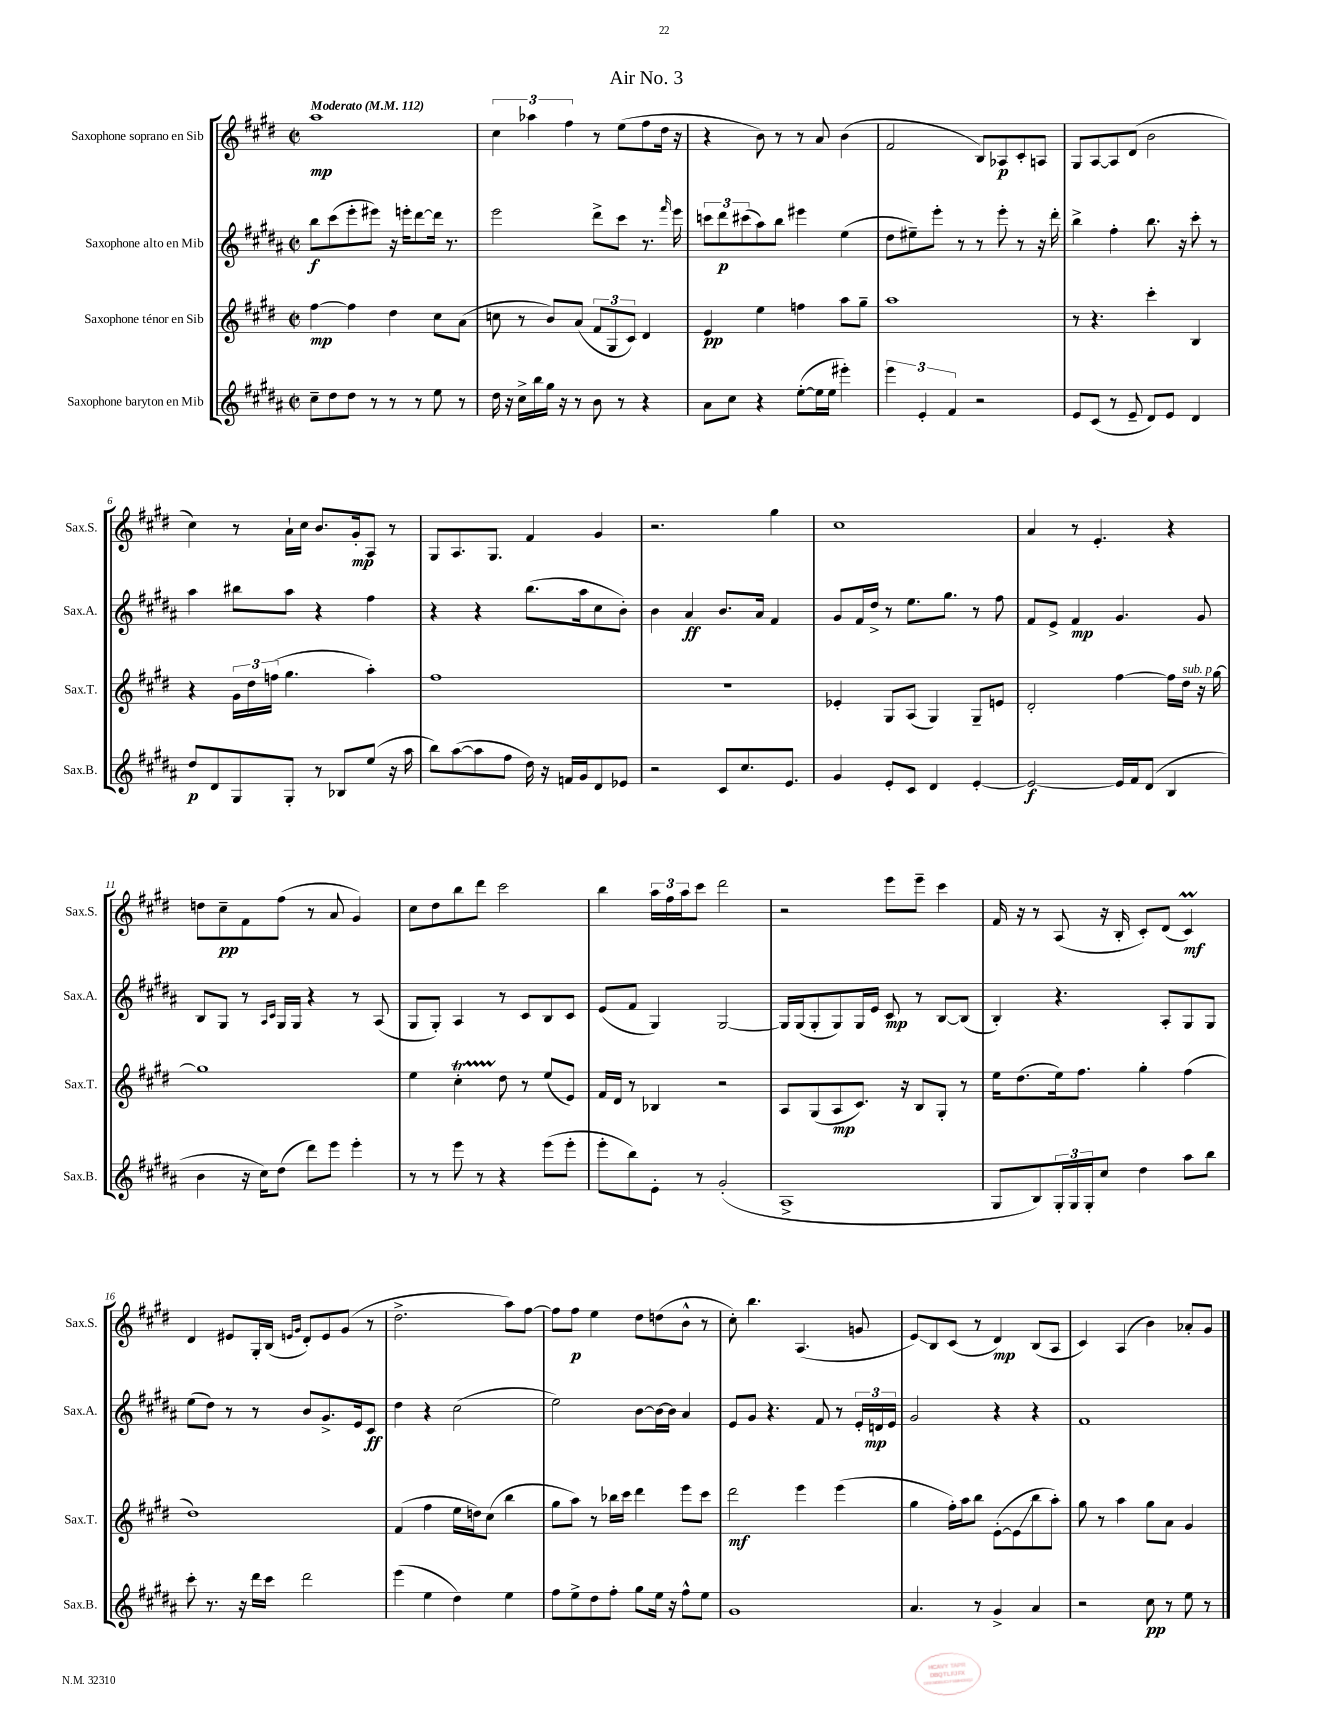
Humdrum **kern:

**kern	**kern	**kern	**kern
*staff4	*staff3	*staff2	*staff1
*clefG2	*clefG2	*clefG2	*clefG2
*k[f#c#g#d#a#]	*k[f#c#g#d#]	*k[f#c#g#d#a#]	*k[f#c#g#d#]
*M2/2	*M2/2	*M2/2	*M2/2
*met(c|)	*met(c|)	*met(c|)	*met(c|)
*MM112	*MM112	*MM112	*MM112
8cc#~	[4ff#	8bb	1aa
8dd#	.	(8ccc#	.
8dd#	4ff#]	8eee'	.
8r	.	8eee#)	.
8r	4dd#	16r	.
.	.	16eee'	.
8r	.	[8ddd#	.
8ee	8cc#	16ddd#]	.
.	.	8.r	.
8r	(8a	.	.
=	=	=	=
16dd#	8cc	2eee	6cc#
16r	.	.	.
16cc#^	8r	.	.
.	.	.	6aa-
16bb	.	.	.
16gg#	8b)	.	.
16r	.	.	.
.	.	.	6ff#
8r	(8a	.	.
8b	12f#	8ddd#^	8r
.	12G#	.	.
8r	.	8ccc#	(8ee
.	12c#)	.	.
4r	4d#	8.r	8ff#
.	.	.	16dd#
.	.	16qqfff#	.
.	.	16eee	16r
=	=	=	=
8a#	4e	12ccc	4r
.	.	12ddd#	.
8cc#	.	.	.
.	.	(12ccc#	.
4r	4ee	8aa#)	8b)
.	.	8bb	8r
([8ee'	4ff	4eee#	8r
16ee]	.	.	8a
16ee	.	.	.
4eee#')	8aa	(4ee	(4b
.	8gg#~	.	.
=	=	=	=
6eee	1aa	8dd#	2f#
.	.	8ee#~)	.
6e'	.	.	.
.	.	8eee'	.
6f#	.	.	.
.	.	8r	.
2r	.	8r	8B)
.	.	8eee'	8A-
.	.	8r	8c#'
.	.	16r	8A
.	.	16ddd#'	.
=	=	=	=
8e	8r	4bb^	8G#
(8c#	4.r	.	[8A
8r	.	4ff#'	8A]
8e~	.	.	(8d#
8d#)	4ccc#'	8.bb	2b
8e	.	.	.
.	.	16r	.
4d#	4B	8ccc#'	.
.	.	8r	.
=	=	=	=
8dd#	4r	4aa#	4cc#)
8d#	.	.	.
8G#	24g#	8bb#	8r
.	24dd#	.	.
.	(24ff	.	.
8G#'	4.gg#	8aa#	16a`
.	.	.	16cc#
8r	.	4r	8.b
8B-	.	.	.
.	.	.	16g#'
(8ee	4aa')	4ff#	8A
16r	.	.	8r
16aa#	.	.	.
=	=	=	=
8bb)	1ff#	4r	8G#
([8aa#	.	.	8.A
8aa#]	.	4r	.
.	.	.	8.G#
8ff#	.	.	.
16dd#)	.	(8.bb	4f#
16r	.	.	.
16f	.	.	.
16g#	.	16aa#	.
8d#	.	8cc#	4g#
8e-	.	8b')	.
=	=	=	=
2r	1r	4b	2.r
.	.	4a#	.
8c#	.	8.b	.
8.cc#	.	.	.
.	.	16a#	.
.	.	4f#	4gg#
8.e	.	.	.
=	=	=	=
4g#	4e-'	8g#	1cc#
.	.	16f#	.
.	.	16dd#^	.
8e'	8G#	8r	.
8c#	(8A	8.ee	.
4d#	4G#)	.	.
.	.	8.gg#	.
[4e'	8G#~	8r	.
.	8e	8ff#	.
=	=	=	=
2e_	2d#'	8f#	4a
.	.	8e^	.
.	.	4f#	8r
.	.	.	4.e'
16e]	[4ff#	4.g#	.
16f#	.	.	.
(8d#	.	.	.
4B	16ff#]	.	4r
.	16dd#	.	.
.	16r	8g#	.
.	[16gg#	.	.
=	=	=	=
4b	1gg#]	8B	8dd
.	.	8G#	8cc#~
16r	.	8r	8f#
16cc#)	.	.	.
.	.	16qqA#	.
.	.	16qqc#	.
(8dd#	.	16G#	(8ff#
.	.	16G#	.
8ddd#)	.	4r	8r
8eee	.	.	8a
4eee'	.	8r	4g#)
.	.	(8A#	.
=	=	=	=
8r	4ee	8G#	8cc#
8r	.	8G#')	8dd#
8eee	4cc#'	4A#	8bb
8r	.	.	8ddd#
4r	8dd#	8r	2ccc#
.	8r	8c#	.
(8eee	(8ee	8B	.
8eee'	8e)	8c#	.
=	=	=	=
8eee'	16f#	(8e	4bb
.	16d#	.	.
8bb)	8r	8f#	.
8e'	4B-	4G#)	24aa
.	.	.	24ff#
.	.	.	24aa
8r	.	.	8ccc#
(2g#'	2r	[2G#	2ddd#
=	=	=	=
1A#^	8A	16G#]	2r
.	.	(16G#	.
.	(8G#	8G#'	.
.	8A	8G#)	.
.	8.c#)	16G#	.
.	.	16e	.
.	.	8c#	8eee
.	16r	.	.
.	8B	8r	8eee~
.	8G#'	[8B	4ccc#
.	8r	(8B]	.
=	=	=	=
8G#	16ee	4B')	16f#
.	(8.dd#	.	16r
8B)	.	.	8r
24G#'	16ee)	4.r	(8A
24G#	.	.	.
.	8.ff#	.	.
24G#'	.	.	.
8cc#	.	.	16r
.	.	.	16B'
4dd#	4gg#'	.	8c#')
.	.	8A#'	(8d#
8aa#	(4ff#	8G#	4c#)
8bb	.	8G#	.
=	=	=	=
8ccc#'	1dd#)	(8ee	4d#
8.r	.	8dd#)	.
.	.	8r	8e#
16r	.	.	.
16ddd#	.	8r	16G#'
16ccc#	.	.	(16B
.	.	.	16qqe
.	.	.	16qqg#
2ddd#	.	8b	8d#')
.	.	8.g#^	8e
.	.	.	(8g#
.	.	16e	.
.	.	8c#	8r
=	=	=	=
(4eee	(4f#	4dd#	2.dd#^
4ee	4ff#	4r	.
4dd#)	16ee	(2cc#	.
.	16dd)	.	.
.	(8cc#	.	.
4ee	4bb	.	8aa)
.	.	.	[8ff#
=	=	=	=
8ff#	8gg#	2ee)	8ff#]
8ee^	8aa)	.	8ff#
8dd#	8r	.	4ee
8ff#'	16bb-	.	.
.	16ccc#	.	.
8gg#	4ddd#	[8b	8dd#
16ee	.	16b_	(8dd
16r	.	16b]	.
8ff#^^	8eee	4a#	8b^^
8ee	8ccc#	.	8r
=	=	=	=
1g#	2ddd#	8e	8cc#')
.	.	8g#	4.bb
.	.	4.r	.
.	4eee	.	(4.A
.	.	8f#	.
.	(4eee	8r	.
.	.	24e'	8g
.	.	24d	.
.	.	24e	.
=	=	=	=
4.a#	4gg#	2g#	8e)
.	.	.	8B
.	16ff#')	.	(8c#
.	16aa	.	.
8r	8bb	.	8r
4g#^	([8e'	4r	4d#)
.	8e]	.	.
4a#	8bb	4r	(8B
.	8aa')	.	8A
=	=	=	=
2r	8gg#	1f#	4c#)
.	8r	.	.
.	4aa	.	(4A
8cc#	8gg#	.	4b)
8r	8a	.	.
8ee	4g#	.	8a-'
8r	.	.	8g#
==	==	==	==
*-	*-	*-	*-
